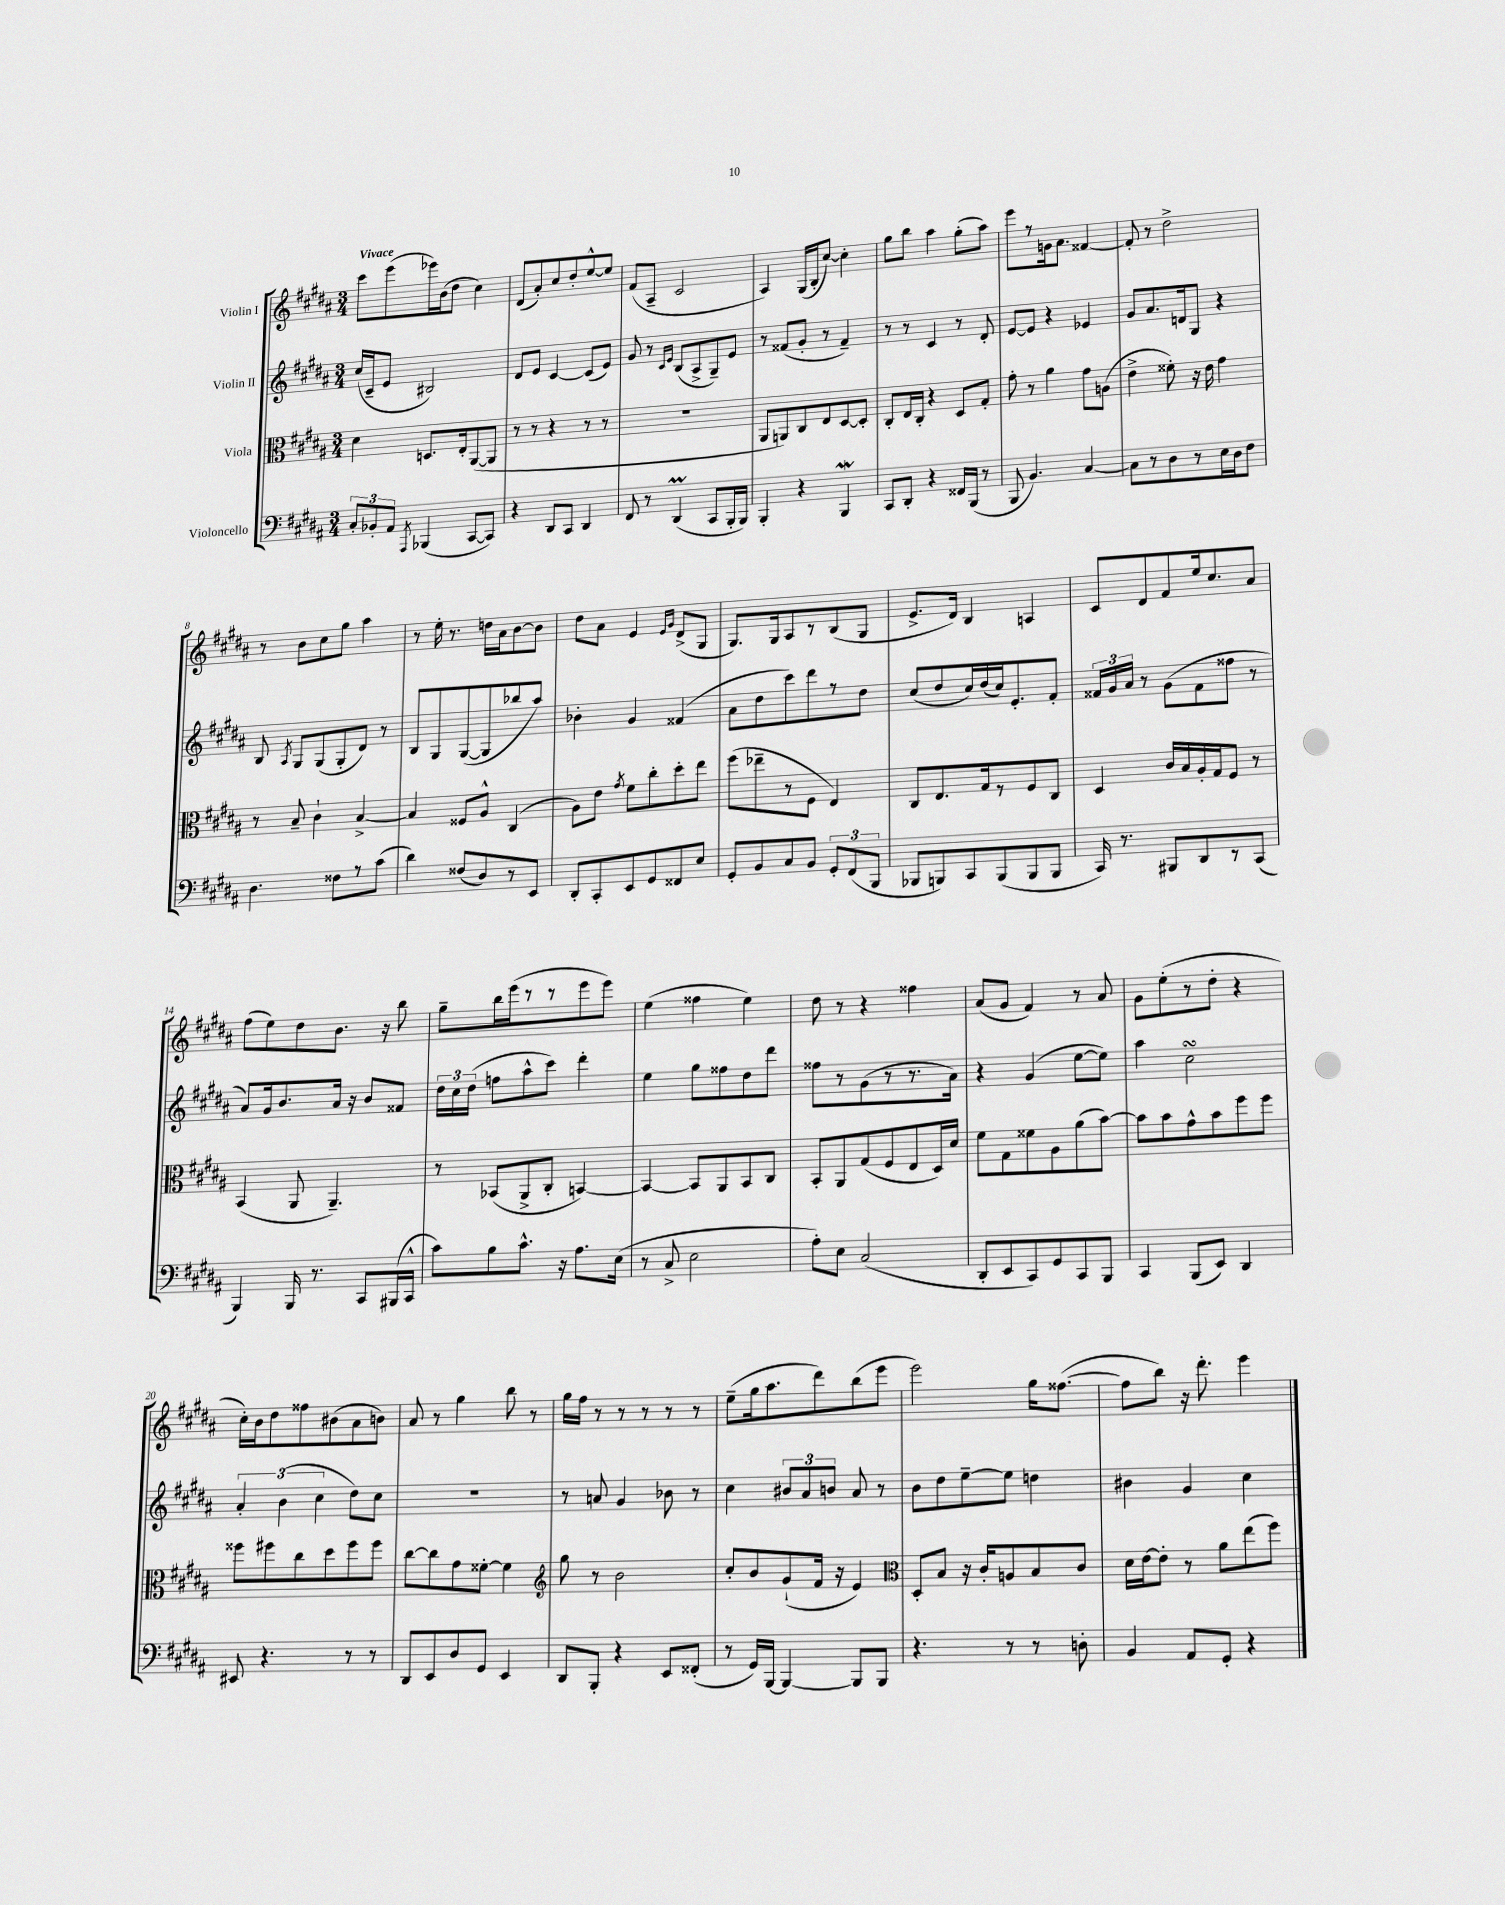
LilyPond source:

<<
\new StaffGroup <<
\new Staff = "s0" \with { instrumentName = "Violin I" } {
    \clef treble \key b \major \numericTimeSignature \time 3/4 \tempo "Vivace"
    \autoBeamOff cis'''8[ e'''8( ees'''16) b'16( dis''8] cis''4) |
    dis'8[( ais'8-.) cis''8 dis''8-. e''8~-^ e''8] |
    fis'8[( ais8]-- cis'2 |
    ais4) gis16[( b16-. cis''8]~) cis''4-. |
    gis''8[ b''8] ais''4 gis''8[-.( ais''8]) |
    e'''8[ r8 g'16 ais'8.] fisis'4~ |
    fisis'8-. r8 dis''2-> |
    r8 b'8[ cis''8 gis''8] ais''4 |
    r8 e''16-. r8. d''16[ ais'16 b'8~ b'8] |
    dis''8[ ais'8] e'4 \grace { e'16[ gis'16] } dis'8[->( gis8] |
    gis8.[) gis16 ais8 r8 b8( gis8] |
    e'8.[-> dis'16]) b4 a4 |
    cis'8[ dis'8 fis'8 e''16 cis''8. ais'8] |
    fis''8[( e''8) dis''8 b'8.] r16 b''8 |
    gis''8[-- b''16 e'''16( r8 r8 e'''8 e'''8]) |
    e''4( fisis''4 e''4) |
    dis''8 r8 r4 fisis''4 |
    ais'8[( gis'8] fis'4) r8 ais'8 |
    gis'8[ e''8-.( r8 dis''8]-. r4 |
    cis''16[-.) b'16 dis''8 fisis''8 bis'8( ais'8 b'8]) |
    ais'8 r8 gis''4 b''8 r8 |
    gis''16[ fis''16] r8 r8 r8 r8 r8 |
    e''8[--( gis''16 ais''8. dis'''8) b''8( e'''8] |
    e'''2) gis''16[ fisis''8.]~( |
    fisis''8[ b''8]) r16 dis'''8.-. e'''4 \bar "|." |
}
\new Staff = "s1" \with { instrumentName = "Violin II" } {
    \clef treble \key b \major \numericTimeSignature \time 3/4
    \autoBeamOff cis''16[( cis'16-- e'8] bis2) |
    dis'8[ e'8] cis'4~ cis'8[( e'8]) |
    gis'8 r8 \grace { cis'16[ e'16] } b8[( ais8-> gis8--) e'8] |
    r8 fisis'8[( gis'8]-. r8 fisis'4--) |
    r8 r8 cis'4 r8 dis'8-. |
    e'8[~ e'8] r4 ees'4 |
    gis'8[ ais'8. d'16 gis8] r4 |
    b8 \acciaccatura { ais8 } gis8[ gis8( gis8-. dis'8]) r8 |
    b8[ gis8 gis8~( gis8 bes''8 ais''8]) |
    bes'4-. gis'4 fisis'4( |
    ais'8[ dis''8 cis'''8) dis'''8 r8 dis''8] |
    cis''8[( dis''8 cis''16) dis''16( cis''16) e'8.-. fis'8]-. |
    \tuplet 3/2 { fisis'16[ gis'16 ais'16] } r8 gis'8[( fisis'8 fisis''8] r8 |
    ais'8[) gis'16 b'8. ais'16] r16 b'8[ fisis'8] |
    \tuplet 3/2 { dis''16[ cis''16 dis''16]( } f''8[ ais''8-^ cis'''8]) dis'''4-. |
    e''4 gis''8[ fisis''8 dis''8 dis'''8] |
    fisis''8[ r8 gis'8( r8 r8. ais'16]) |
    r4 gis'4( e''8[~ e''8]) |
    ais''4 cis''2\turn |
    \tuplet 3/2 { ais'4-. b'4( cis''4 } dis''8[) cis''8] |
    R2. |
    r8 a'8 gis'4 bes'8 r8 |
    cis''4 \tuplet 3/2 { bis'8[ ais'8 b'8] } ais'8 r8 |
    b'8[ dis''8 e''8~-- e''8] d''4 |
    bis'4 gis'4 cis''4 \bar "|." |
}
\new Staff = "s2" \with { instrumentName = "Viola" } {
    \clef alto \key b \major \numericTimeSignature \time 3/4
    \autoBeamOff dis'4 d8.[ e16-. ais,8~( ais,8] |
    r8 r8 r4 r8 r8 |
    R2. |
    ais,8[ a,8) cis8 e8 dis8~ dis8]-. |
    cis8[-. e16 cis16]-. r4 dis8[ gis8]-. |
    gis'8-. r8 ais'4 gis'8[ a8]( |
    e'4-> fisis'8-.) r16 e'16 gis'4 |
    r8 b8-- cis'4-! b4~-> |
    b4 fisis8[ ais8]-^ cis4( |
    ais8[) e'8] \acciaccatura { gis'8 } fis'8[ cis''8-. dis''8-. e''8] |
    fis''8[( ees''8-- r8 fis8] e4) |
    cis8[ e8. gis16 r8 fis8 cis8] |
    dis4 cis'16[ b16 ais16-. gis16 fis8] r8 |
    b,4( ais,8 ais,4.--) |
    r8 bes,8[( ais,8-> cis8]-. b,4~) |
    b,4~ b,8[ ais,8 b,8 cis8] |
    b,8[-. ais,8 gis8( fis8 e8 dis16) dis'16] |
    fis'8[ gis8 fisis'8 ais8 ais'8( b'8]~) |
    b'8[ b'8 gis'8-^ b'8 fis''8 fis''8] |
    fisis''8[ fis''8 cis''8 dis''8 fis''8 fis''8] |
    cis''8[~ cis''8 gis'8 fisis'8]~-. fisis'4 |
    \clef treble gis''8 r8 b'2 |
    cis''8[-. b'8 gis'8-!( fis'16] r16 e'4) |
    \clef alto dis8[-. b8] r16 cis'16[-. a8 b8 cis'8] |
    dis'16[ e'16~ e'8]-. r8 ais'8[ e''8( fis''8]) \bar "|." |
}
\new Staff = "s3" \with { instrumentName = "Violoncello" } {
    \clef bass \key b \major \numericTimeSignature \time 3/4
    \autoBeamOff \tuplet 3/2 { cis8[-. bes,8-. ais,8] } \acciaccatura { ais,,8 } bes,,4( cis,8[~ cis,8]) |
    r4 dis,8[ cis,8] dis,4 |
    fis,8 r8 dis,4\prall( cis,8[ b,,16-. b,,16]) |
    b,,4-. r4 b,,4\mordent |
    cis,8[ dis,8]-. r4 fisis,16[ b,,16]( r8 |
    b,,8 b,4.) cis4~ |
    cis8[ r8 dis8 r8 e16 dis16 fis8] |
    dis4. fisis8[ r8 cis'8]( |
    dis'4) fisis8[( dis8) r8 e,8] |
    dis,8[-. cis,8-. e,8 gis,8 fisis,8 e8] |
    gis,8[-. b,8 cis8 b,8] \tuplet 3/2 { gis,8[-. fis,8( b,,8] } |
    bes,,8[ b,,8) cis,8 b,,8( b,,8 b,,8] |
    cis,16) r8. bis,,8[ dis,8 r8 cis,8]( |
    b,,4) b,,16 r8. cis,8[ bis,,16( cis,16]-^ |
    cis'8[) b8 cis'8.]-^ r16 ais8.[ e16]( |
    r8 cis8-> e2 |
    ais8[-.) e8] cis2( |
    dis,8[-. e,8 cis,8) gis,8 cis,8 b,,8] |
    cis,4 b,,8[( e,8]) dis,4 |
    eis,8 r4. r8 r8 |
    dis,8[ e,8 dis8 gis,8] e,4 |
    dis,8[ b,,8]-. r4 e,8[ fisis,8]-.( |
    r8 gis,16[) b,,16]~ b,,4~ b,,8[ b,,8] |
    r4. r8 r8 d8-. |
    b,4 ais,8[ gis,8]-. r4 \bar "|." |
}
>>
>>
